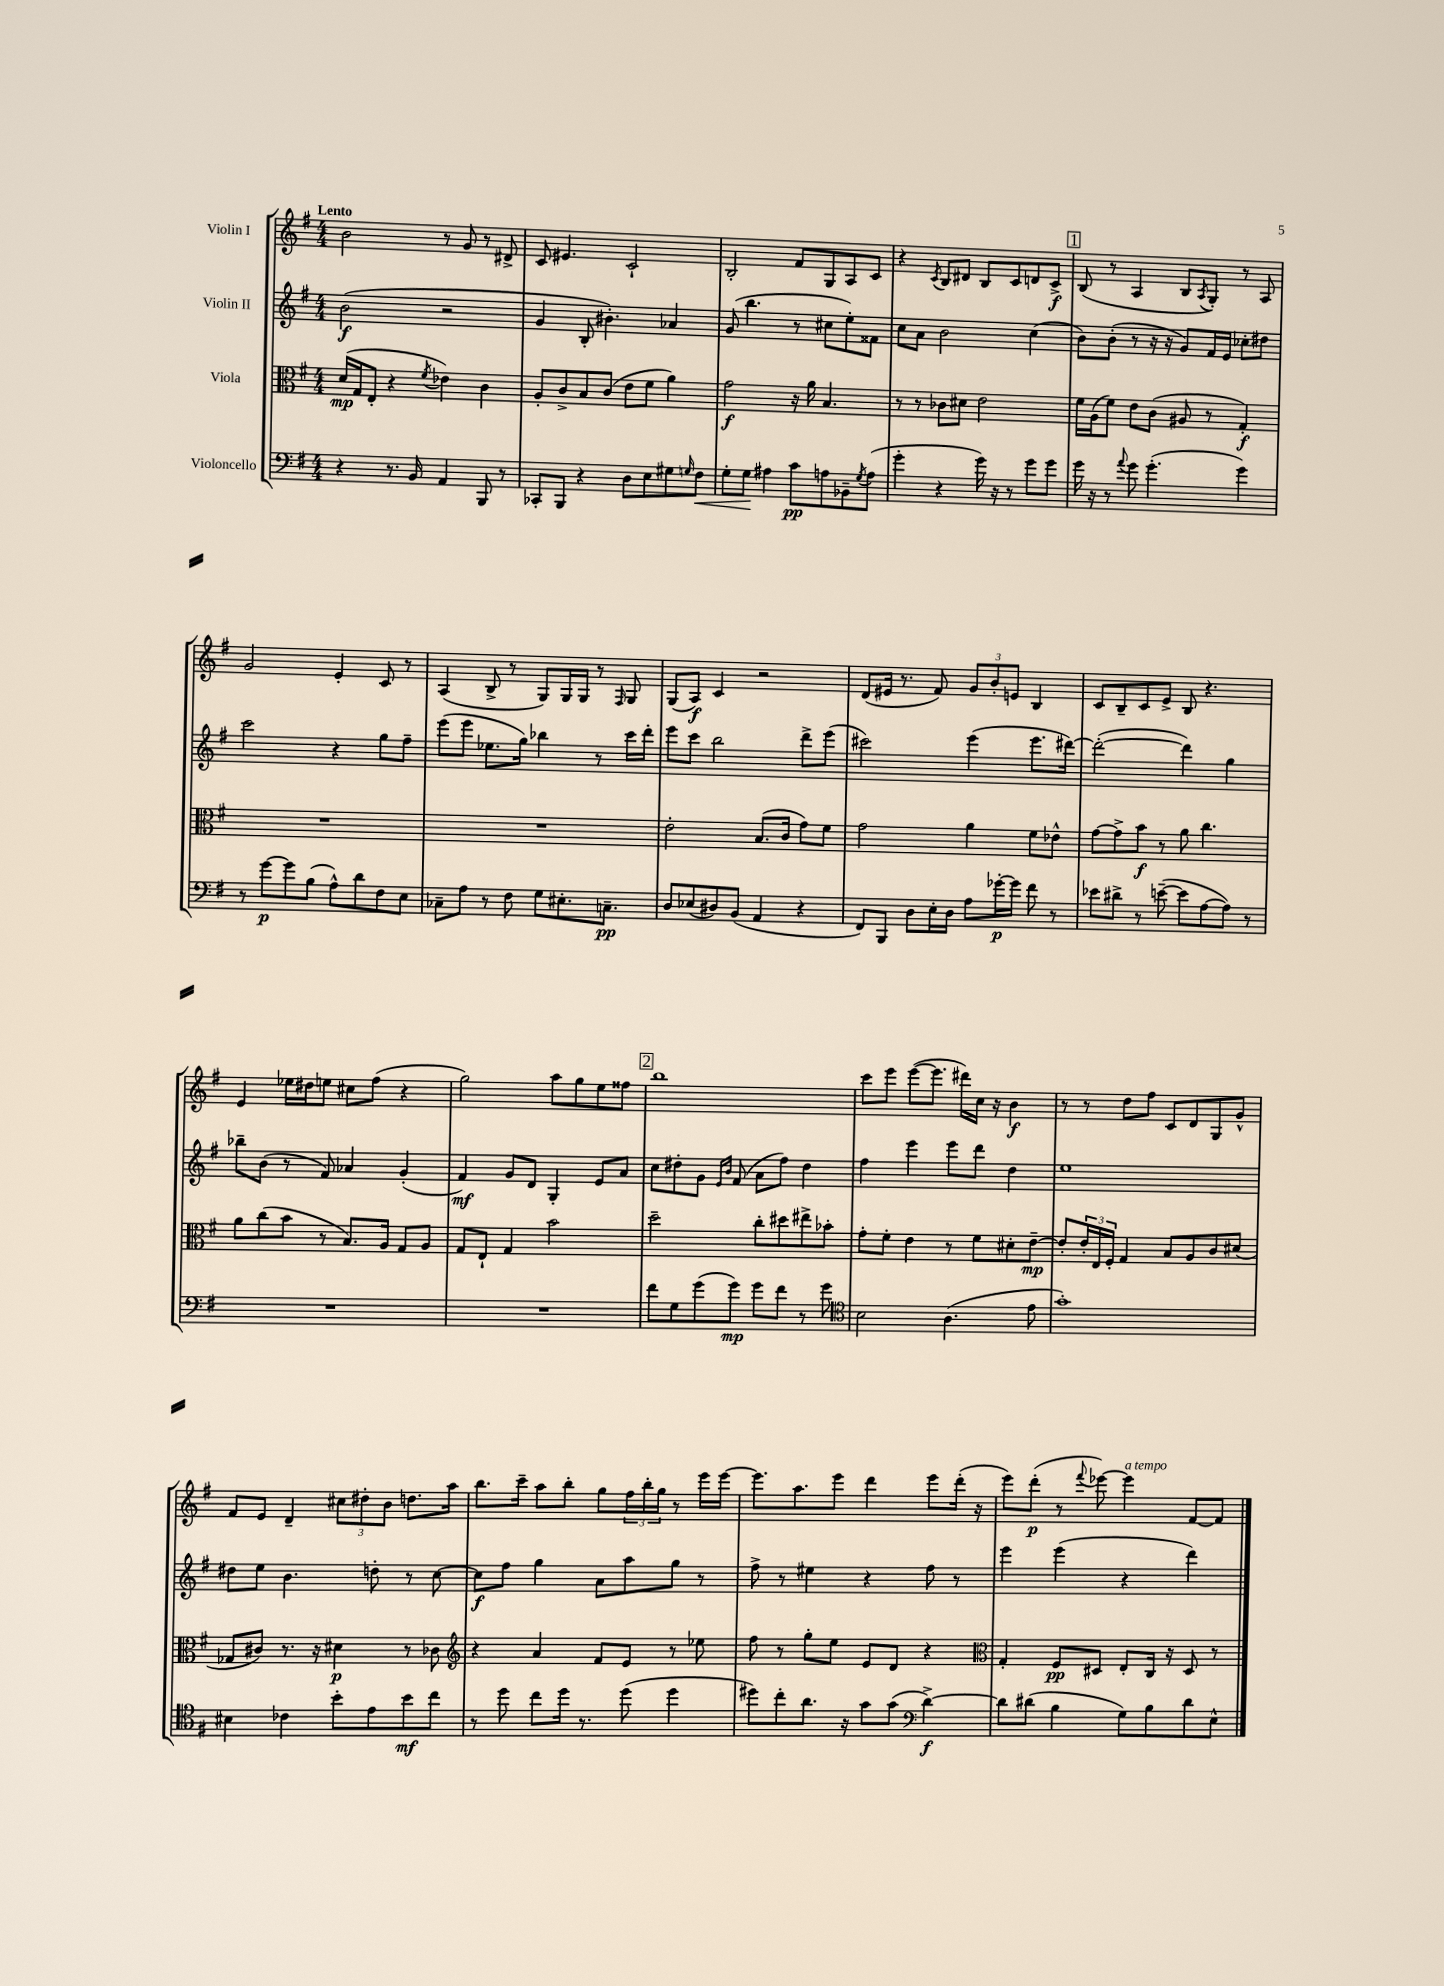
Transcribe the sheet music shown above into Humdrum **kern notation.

**kern	**dynam	**kern	**dynam	**kern	**dynam	**kern	**dynam
*part4	*part4	*part3	*part3	*part2	*part2	*part1	*part1
*staff4	*staff4	*staff3	*staff3	*staff2	*staff2	*staff1	*staff1
*I"Violoncello	*	*I"Viola	*	*I"Violin II	*	*I"Violin I	*
*clefF4	*	*clefC3	*	*clefG2	*	*clefG2	*
*k[f#]	*	*k[f#]	*	*k[f#]	*	*k[f#]	*
*M4/4	*	*M4/4	*	*M4/4	*	*M4/4	*
=1	=1	=1	=1	=1	=1	=1	=1
!	!	!	!	!	!	!LO:TX:a:B:t=Lento	!
4r	.	(16d/LL	mp	(2b\	f	2b\	.
.	.	16G/J	.	.	.	.	.
.	.	8E'/J	.	.	.	.	.
8.r	.	4r	.	.	.	.	.
16BB/	.	.	.	.	.	.	.
.	.	8qf#/	.	.	.	.	.
4AA/	.	4e-X\)	.	2r	.	8r	.
.	.	.	.	.	.	8g/	.
8BBB/	.	4c\	.	.	.	8r	.
8r	.	.	.	.	.	8d#X^/	.
=2	=2	=2	=2	=2	=2	=2	=2
8CC-X'/L	.	8A'/L	.	4g/	.	8c/	.
8BBB/J	.	8c^/	.	.	.	4.e#X/	.
4r	.	8B/	.	8B'/	.	.	.
.	.	(8c/J	.	4.b#X'\)	.	.	.
8D\L	.	8e\L	.	.	.	2c`/	.
8E\	.	8f#\J	.	.	.	.	.
8G#X\	.	4a\)	.	4a-X/	.	.	.
16qqGn/	.	.	.	.	.	.	.
!	!LO:HP:b	!	!	!	!	!	!
8F#\J	<	.	.	.	.	.	.
=3	=3	=3	=3	=3	=3	=3	=3
8G'\L	.	2g\	f	(8g/	.	2B'/	.
8G\J	.	.	.	4.bb\	.	.	.
4A#X\	[	.	.	.	.	.	.
8c\L	pp	16r	.	8r	.	8f#/L	.
.	.	16a\	.	.	.	.	.
8An\	.	4.B/	.	8cc#X\L	.	8G/	.
8BB-X~\	.	.	.	8ee'\)	.	8A/	.
8qG/	.	.	.	.	.	.	.
(8A\J	.	.	.	8f##X\J	.	8c/J	.
=4	=4	=4	=4	=4	=4	=4	=4
4g'\	.	8r	.	8cc\L	.	4r	.
.	.	8r	.	8a\J	.	.	.
.	.	.	.	.	.	8qc/	.
4r	.	8c-X\L	.	2b\	.	8B/L	.
.	.	8d#X\J	.	.	.	8d#X/J	.
16g\)	.	2e\	.	.	.	8B/L	.
16r	.	.	.	.	.	.	.
8r	.	.	.	.	.	8c/	.
8g\L	.	.	.	(4cc\	.	8dn/	.
8g\J	.	.	.	.	.	8c^/J	f
!!LO:REH:place=s1:t=1
=5	=5	=5	=5	=5	=5	=5	=5
16g\	.	16f#\LL	.	8b\L)	.	(8B/	.
16r	.	(16A\J	.	.	.	.	.
8r	.	8f#\J)	.	(8b'\J	.	8r	.
8qqa/	.	.	.	.	.	.	.
8g\	.	8e\L	.	8r	.	4A/	.
(4.g'\	.	(8c\J	.	16r	.	.	.
.	.	.	.	16r	.	.	.
.	.	8A#X/	.	8g/L)	.	8B/L	.
.	.	.	.	.	.	8qA/	.
.	.	8r	.	16f#/L	.	8G'/J)	.
.	.	.	.	16e/JJ	.	.	.
4g\)	.	4G'/)	f	8cc-X'\L	.	8r	.
.	.	.	.	8dd#X\J	.	8A/	.
!!LO:LB:g=z
=6	=6	=6	=6	=6	=6	=6	=6
8r	.	1r	.	2ccc\	.	2g/	.
[8g\L	p	.	.	.	.	.	.
8g\]	.	.	.	.	.	.	.
(8B\J	.	.	.	.	.	.	.
8A^^\L)	.	.	.	4r	.	4e'/	.
8d\	.	.	.	.	.	.	.
8F#\	.	.	.	8gg\L	.	8c/	.
8E\J	.	.	.	8ff#~\J	.	8r	.
=7	=7	=7	=7	=7	=7	=7	=7
8C-X~\L	.	1r	.	(8eee\L	.	(4A/	.
8A\J	.	.	.	8eee\J	.	.	.
8r	.	.	.	8.ee-X\L	.	8B^/	.
8F#\	.	.	.	.	.	8r	.
.	.	.	.	16gg\Jk)	.	.	.
8G\L	.	.	.	4bb-X\	.	8G/L)	.
8.E#X'\	.	.	.	.	.	16G/L	.
.	.	.	.	.	.	16G/JJ	.
.	.	.	.	8r	.	8r	.
8.Cn~\J	pp	.	.	.	.	.	.
.	.	.	.	.	.	16qqF#/	.
.	.	.	.	16ccc\LL	.	8G/	.
.	.	.	.	16ddd'\JJ	.	.	.
=8	=8	=8	=8	=8	=8	=8	=8
8D/L	.	2e'\	.	8eee\L	.	(8G/L	.
(8E-X/	.	.	.	8ccc\J	.	8A/J)	f
8D#X/)	.	.	.	2bb\	.	4c/	.
(8BB/J	.	.	.	.	.	.	.
4AA/	.	(8.B/L	.	.	.	2r	.
.	.	16c/Jk	.	.	.	.	.
4r	.	8g\L)	.	8ddd^\L	.	.	.
.	.	8f#\J	.	(8eee\J	.	.	.
=9	=9	=9	=9	=9	=9	=9	=9
8FF#/L)	.	2g\	.	2ccc#X\)	.	(8d/L	.
8BBB/J	.	.	.	.	.	16e#X/Jk	.
.	.	.	.	.	.	8.r	.
8D\L	.	.	.	.	.	.	.
16E'\L	.	.	.	.	.	8f#/)	.
16D\JJ	.	.	.	.	.	.	.
8A\L	.	4a\	.	(4eee\	.	12g/L	.
.	.	.	.	.	.	12b'/	.
[16g-X'\L	p	.	.	.	.	.	.
.	.	.	.	.	.	12en/J	.
16g-\JJ]	.	.	.	.	.	.	.
8f#\	.	8f#\L	.	8.eee\L	.	4B/	.
8r	.	8e-X^^\J	.	.	.	.	.
.	.	.	.	[16ddd#X\Jk)	.	.	.
=10	=10	=10	=10	=10	=10	=10	=10
8e-X\L	.	[8g\L	.	(2ddd#'\_	.	8c/L	.
8d#X^\J	.	8g^\]	.	.	.	8B~/	.
8r	.	8b\J	f	.	.	8c/	.
([8en~\	.	8r	.	.	.	8e^/J	.
8e\L]	.	8a\	.	4ddd#\])	.	8B/	.
[8A\	.	4.cc\	.	.	.	4.r	.
8A\J])	.	.	.	4gg\	.	.	.
8r	.	.	.	.	.	.	.
!!LO:LB:g=z
=11	=11	=11	=11	=11	=11	=11	=11
1r	.	8a\L	.	8bb-X~\L	.	4e/	.
.	.	(8cc\	.	(8b\J	.	.	.
.	.	8b\J	.	8r	.	16ee-X\LL	.
.	.	.	.	.	.	16dd#X\J	.
.	.	8r	.	8f#/)	.	8een\J	.
.	.	8.B/L)	.	4a-X/	.	8cc#X\L	.
.	.	.	.	.	.	(8ff#\J	.
.	.	16A/Jk	.	.	.	.	.
.	.	8G/L	.	(4g'/	.	4r	.
.	.	8A/J	.	.	.	.	.
=12	=12	=12	=12	=12	=12	=12	=12
1r	.	8G/L	.	4f#/)	mf	2gg\)	.
.	.	8E`/J	.	.	.	.	.
.	.	4G/	.	8g/L	.	.	.
.	.	.	.	8d/J	.	.	.
.	.	2b\	.	4G'/	.	8aa\L	.
.	.	.	.	.	.	8gg\	.
.	.	.	.	8e/L	.	8ee\	.
.	.	.	.	8a/J	.	8ff##X\J	.
!!LO:REH:place=s1:t=2
=13	=13	=13	=13	=13	=13	=13	=13
8f#\L	.	2dd~\	.	8cc\L	.	1bb	.
8G\	.	.	.	8dd#X'\	.	.	.
(8g\	.	.	.	8g\J	.	.	.
.	.	.	.	16qqe/LL	.	.	.
.	.	.	.	16qqb/JJ	.	.	.
8g\J)	mp	.	.	(8f#/	.	.	.
8g\L	.	8cc'\L	.	8a\L	.	.	.
8f#\J	.	8dd#X\	.	8ff#\J)	.	.	.
8r	.	8ee#X^\	.	4dd#\	.	.	.
8g\	.	8b-X'\J	.	.	.	.	.
=14	=14	=14	=14	=14	=14	=14	=14
*clefC4	*	*	*	*	*	*	*
2B\	.	8g'\L	.	4ff#\	.	8ccc\L	.
.	.	8f#'\J	.	.	.	8eee\J	.
.	.	4e\	.	4eee\	.	([8eee\L	.
.	.	.	.	.	.	8.eee\J]	.
(4.A\	.	8r	.	8eee\L	.	.	.
.	.	.	.	.	.	16ddd#X\LL)	.
.	.	8f#\L	.	8ddd\J	.	16cc\JJ	.
.	.	.	.	.	.	16r	.
.	.	8d#X'\	.	4dd\	.	4b\	f
8e\	.	[8e~\J	mp	.	.	.	.
=15	=15	=15	=15	=15	=15	=15	=15
1g')	.	8e'/L]	.	1ee	.	8r	.
.	.	24e'/L	.	.	.	8r	.
.	.	24E/	.	.	.	.	.
.	.	24F#'/JJ	.	.	.	.	.
.	.	4G/	.	.	.	8dd\L	.
.	.	.	.	.	.	8ff#\J	.
.	.	8B/L	.	.	.	8c/L	.
.	.	8A/	.	.	.	8d/	.
.	.	8c/	.	.	.	8G/	.
.	.	(8d#X/J	.	.	.	8g^^/J	.
!!LO:LB:g=z
=16	=16	=16	=16	=16	=16	=16	=16
4B#X\	.	8G-X/L	.	8dd#X\L	.	8f#/L	.
.	.	8c#X/J)	.	8ee\J	.	8e/J	.
4c-X\	.	8.r	.	4.b\	.	4d~/	.
.	.	16r	.	.	.	.	.
8b'\L	.	4d#X\	p	.	.	12cc#X\L	.
.	.	.	.	.	.	12dd#X'\	.
8e\	.	.	.	8ddn'\	.	.	.
.	.	.	.	.	.	12b\J	.
8b\	mf	8r	.	8r	.	8.ddn\L	.
8cc\J	.	8c-X\	.	[8cc\	.	.	.
.	.	.	.	.	.	16aa\Jk	.
=17	=17	=17	=17	=17	=17	=17	=17
*	*	*clefG2	*	*	*	*	*
8r	.	4r	.	8cc\L]	f	8.bb\L	.
8dd\	.	.	.	8ff#\J	.	.	.
.	.	.	.	.	.	16ccc~\Jk	.
8cc\L	.	4a/	.	4gg\	.	8aa\L	.
16dd\Jk	.	.	.	.	.	8bb'\J	.
8.r	.	.	.	.	.	.	.
.	.	8f#/L	.	8a\L	.	8gg\L	.
(8dd\	.	8e/J	.	8aa\	.	24ff#\L	.
.	.	.	.	.	.	24bb'\	.
.	.	.	.	.	.	24gg\JJ	.
4dd\	.	8r	.	8gg\J	.	8r	.
.	.	8ee-X\	.	8r	.	16eee\LL	.
.	.	.	.	.	.	[16eee\JJ	.
=18	=18	=18	=18	=18	=18	=18	=18
8dd#X\L)	.	8ff#\	.	8ff#^\	.	8.eee\L]	.
8cc'\	.	8r	.	8r	.	.	.
.	.	.	.	.	.	8.aa\	.
8.a\J	.	8gg'\L	.	4ee#X\	.	.	.
.	.	8ee\J	.	.	.	8eee\J	.
16r	.	.	.	.	.	.	.
8g\L	.	8e/L	.	4r	.	4ddd\	.
(8g\J	.	8d/J	.	.	.	.	.
*clefF4	*	*	*	*	*	*	*
[4d^\)	f	4r	.	8ff#\	.	8eee\L	.
.	.	.	.	8r	.	(16ddd'\Jk	.
.	.	.	.	.	.	16r	.
=19	=19	=19	=19	=19	=19	=19	=19
*	*	*clefC3	*	*	*	*	*
8d\L]	.	4G'/	.	4eee\	.	8eee\L)	.
(8d#X\J	.	.	.	.	.	(8ddd'\J	p
4B\	.	8F#/L	pp	(4eee\	.	8r	.
.	.	.	.	.	.	8qqfff#/	.
.	.	8D#X/J	.	.	.	[8eee-X\)	.
!	!	!	!	!	!	!LO:TX:a:i:t=a tempo	!
8G\L)	.	8E'/L	.	4r	.	4eee-\]	.
8B\	.	16C/Jk	.	.	.	.	.
.	.	16r	.	.	.	.	.
8d#\	.	8D#/	.	4ddd\)	.	[8f#/L	.
8E^^\J	.	8r	.	.	.	8f#/J]	.
==	==	==	==	==	==	==	==
*-	*-	*-	*-	*-	*-	*-	*-
